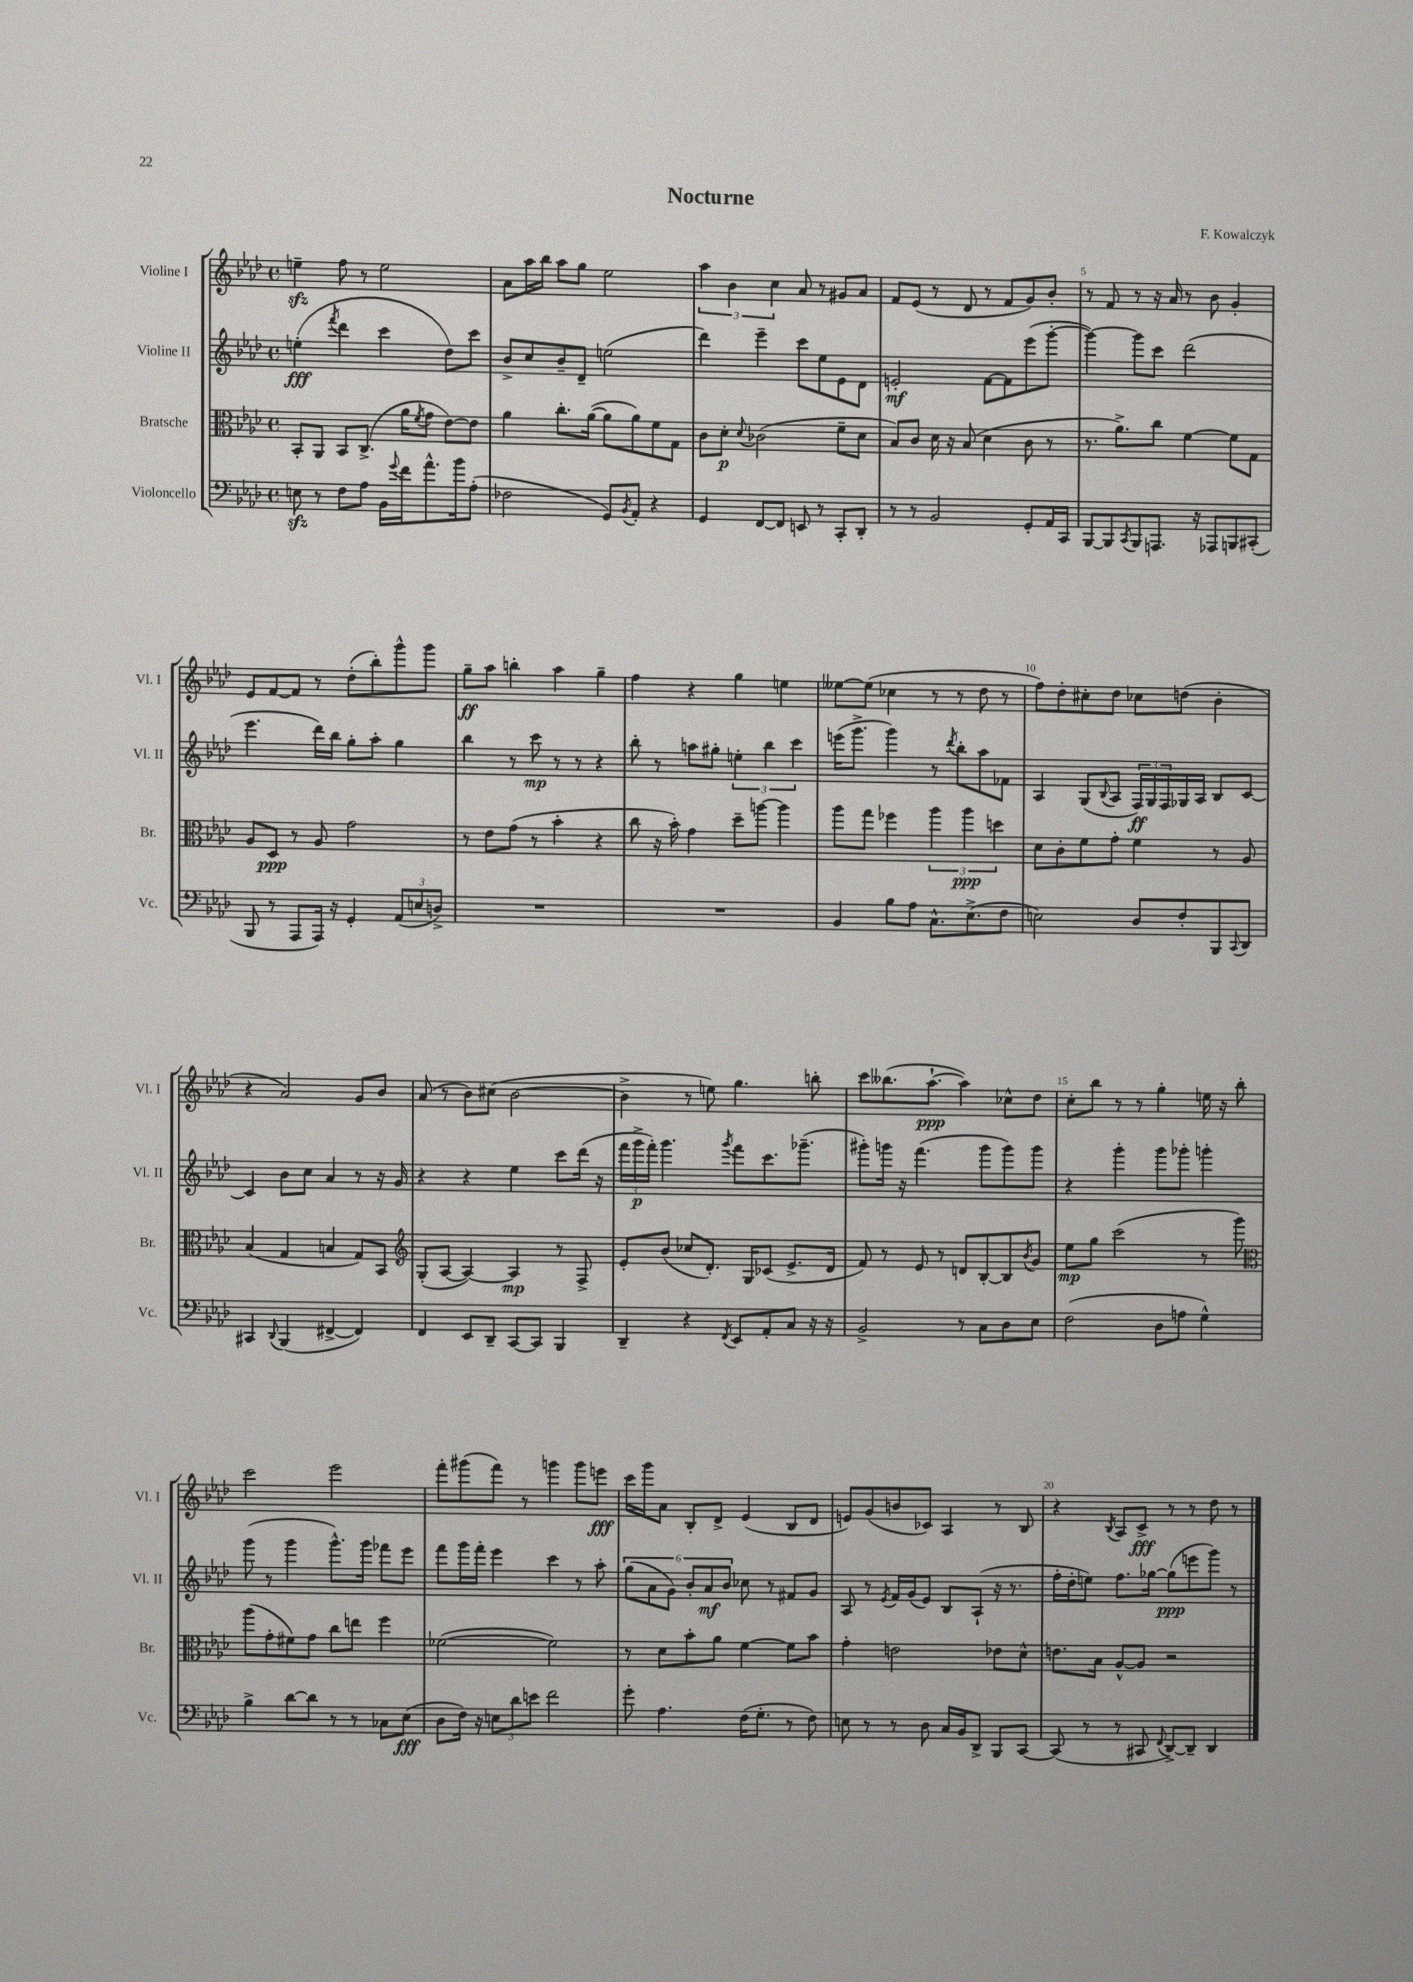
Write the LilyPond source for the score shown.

\header { title = "Nocturne" composer = "F. Kowalczyk" }
<<
\new StaffGroup <<
\new Staff = "s0" \with { instrumentName = "Violine I" shortInstrumentName = "Vl. I" } {
    \clef treble \key aes \major \defaultTimeSignature \time 4/4
    e''4--\sfz f''8 r8 e''2 |
    aes'8 aes''16 bes''16 aes''8 g''8 ees''2 |
    \tuplet 3/2 { aes''4 bes'4 c''4 } aes'8 r8 gis'8 aes'8 |
    f'8 ees'8( r8 des'8 r8 f'8 g'8) bes'8-. |
    r8 f'8 r8 r16 aes'16 r8 bes'8 g'4-. |
    ees'8 f'8~ f'8 r8 des''8-.( bes''8-.) g'''8-^ g'''8 |
    g''8--\ff aes''8 b''4-. aes''4 g''4-- |
    f''4 r4 g''4 e''4 |
    eeses''8~ eeses''8( ces''4 r8 r8 des''8 r8 |
    f''8) des''8-. cis''8-. des''8 ces''8 d''8( bes'4-. |
    r4 aes'2) g'8 bes'8 |
    aes'8( r8 bes'8) cis''8( bes'2~ |
    bes'4-> r8 e''8) g''4. b''8-. |
    c'''8 beses''8.( aes''8.~-!\ppp aes''4) ces''8-^ des''8 |
    c''8-. bes''8 r8 r8 g''4-. e''16 r16 bes''8-. |
    c'''2 ees'''2 |
    f'''8-. gis'''8( f'''8) r8 g'''4 g'''8 e'''8\fff |
    c'''16 g'''16 aes'8 bes8-. des'8-> ees'4( bes8 des'8 |
    e'8) g'8( b'8 ces'8) aes4 r8 bes8 |
    r4 \acciaccatura { bes8 } aes8 c'8->\fff r8 r8 des''8 r8 \bar "|." |
}
\new Staff = "s1" \with { instrumentName = "Violine II" shortInstrumentName = "Vl. II" } {
    \clef treble \key aes \major \defaultTimeSignature \time 4/4
    e''4-.\fff( \acciaccatura { f'''8 } des'''4 c'''4 des''8) c'''8 |
    bes'8-> c''8 bes'8-- des'8-- e''2( |
    des'''4) ees'''4-- c'''8 ees''8 ees'8 des'8 |
    e'2-.\mf f'8~ f'8 ees'''8( g'''8~-. |
    g'''4~) g'''8 c'''8 des'''2( |
    ees'''4. des'''16) bes''16 g''8-. aes''8-. g''4 |
    bes''4 r8 c'''8\mp r8 r8 r4 |
    bes''8-. r8 a''8 gis''8-. \tuplet 3/2 { e''4-. bes''4 c'''4 } |
    e'''16( g'''8.-> g'''4) r8 \acciaccatura { des'''8 } bes''8-. aes''8 fes'8 |
    aes4 g8( \appoggiatura { bes8 } aes8 \tuplet 3/2 { f16\ff) g16 f16 } ges16 aes16 bes8 c'8~ |
    c'4 bes'8 c''8 aes'4 r8 r16 g'16 |
    r4 r4 ees''4 c'''8 des'''16( r16 |
    \tuplet 3/2 { f'''16 g'''16->\p f'''16-.) } g'''4. \acciaccatura { g'''8 } f'''8 c'''8. ges'''8.--( |
    gis'''8-.) g'''16 r16 f'''4.( g'''8 g'''8) g'''8 |
    r4 g'''4-. g'''8 ges'''8-. g'''4-. |
    g'''8( r8 g'''4 g'''8.-^) g'''16 fes'''8 ees'''8 |
    f'''8 g'''16 f'''16-. ees'''4 c'''4 r8 aes''8-. |
    \tuplet 6/4 { g''8( aes'8 g'8) bes'8-. aes'8\mf bes'8 } ces''8 r8 fis'8 g'8 |
    aes8 r8 \acciaccatura { ees'8 } f'16 g'16( ees'8) bes8 aes8-!( r16 r8. |
    f''16-. des''16-. e''8) f''8. ges''16~ ges''8\ppp( e'''8 g'''8) r8 \bar "|." |
}
\new Staff = "s2" \with { instrumentName = "Bratsche" shortInstrumentName = "Br." } {
    \clef alto \key aes \major \defaultTimeSignature \time 4/4
    bes,8-. aes,8 bes,8 c8.->( aes'16 \acciaccatura { f'8 } g'8 ees'8~) ees'8 |
    aes'4 c''8.-. aes'16~( aes'8 aes'8) f'8 g8 |
    c'8 des'8-.\p \appoggiatura { des'8 } ces'2( f'8-- des'8 |
    bes8) c'8 des'16 r16 bes8( des'4 c'8 r8 |
    r8. aes'8.->) c''8 f'4~ f'8 g8 |
    aes8 des8\ppp r8 aes8 g'2 |
    r8 ees'8 g'8( r8 bes'4-. r4 |
    c''8 r16 bes'16-.) g'4 des''8-- a''8~ a''4 |
    aes''8 g''8 fes''4 \tuplet 3/2 { aes''4 aes''4\ppp d''4 } |
    des'8 c'8-. f'8 g'8-. f'4 r8 aes8 |
    bes4( g4 b4 g8) bes,8 |
    \clef treble g8-.( aes8~ aes4~) aes4\mp r8 f8-> |
    ees'8-. bes'8( ces''8 des'8.-.) g16 ces'8( ees'8.-> des'16 |
    f'8) r8 ees'8 r8 d'8 bes8~-. bes8 \acciaccatura { bes'8 } g'8 |
    ees''8\mp g''8 c'''2( r8 g'''8) |
    \clef alto aes''8( g'8-. fis'8) g'8 c''8 e''8 f''4 |
    fes'2~( fes'2) |
    r8 des'8 bes'8-. aes'8 f'4~ f'8 bes'8 |
    g'4-. e'2 ees'8 des'8-^ |
    e'8. bes16 aes8~-^ aes8 r2 \bar "|." |
}
\new Staff = "s3" \with { instrumentName = "Violoncello" shortInstrumentName = "Vc." } {
    \clef bass \key aes \major \defaultTimeSignature \time 4/4
    e8\sfz r8 f8 aes8 bes,16 \appoggiatura { g'8 } f'16 aes'8.-^ bes'16 aes8-.( |
    fes2 g,8) \acciaccatura { bes,8 } aes,8-. r4 |
    g,4 f,8~ f,8 e,8 r8 c,8-. des,8-. |
    r8 r8 bes,2 g,8-. aes,16 c,16 |
    bes,,8~ bes,,8 \acciaccatura { c,8 } bes,,8 a,,8. r16 aes,,8 b,,8 cis,8-.( |
    bes,,8 r8 aes,,8 aes,,16) r16 g,4-. \tuplet 3/2 { aes,8( e8 d8->) } |
    R1 |
    R1 |
    bes,4 bes8 aes8 c8.-^ ees8.->( f8 |
    e2) des8 f8-. bes,,8 \appoggiatura { c,8 } des,8 |
    cis,4 \appoggiatura { des,8 } bes,,4( fis,4~-> fis,4) |
    f,4 ees,8 des,8-- c,8~ c,8 bes,,4 |
    des,4-- r4 \acciaccatura { f,8 } ees,8 aes,8-. c8 r16 r16 |
    bes,2-> r8 c8 des8 ees8 |
    f2( des8 a8 g4-^) |
    bes4-> des'8~ des'8 r8 r8 ces8 ees8\fff( |
    des8 f16) r16 \tuplet 3/2 { e8 des'8 e'8 } f'2 |
    g'8-. aes4. f16( g8.-. r8 f8) |
    e8 r8 r8 des8 c16 bes,16 des,8-> bes,,8 c,8~ |
    c,8( r8 r8 cis,8 \appoggiatura { f,8 } des,8~->) des,8-- des,4 \bar "|." |
}
>>
>>
\layout { \context { \Score \override BarNumber.break-visibility = ##(#f #t #t) barNumberVisibility = #(every-nth-bar-number-visible 5) } }
